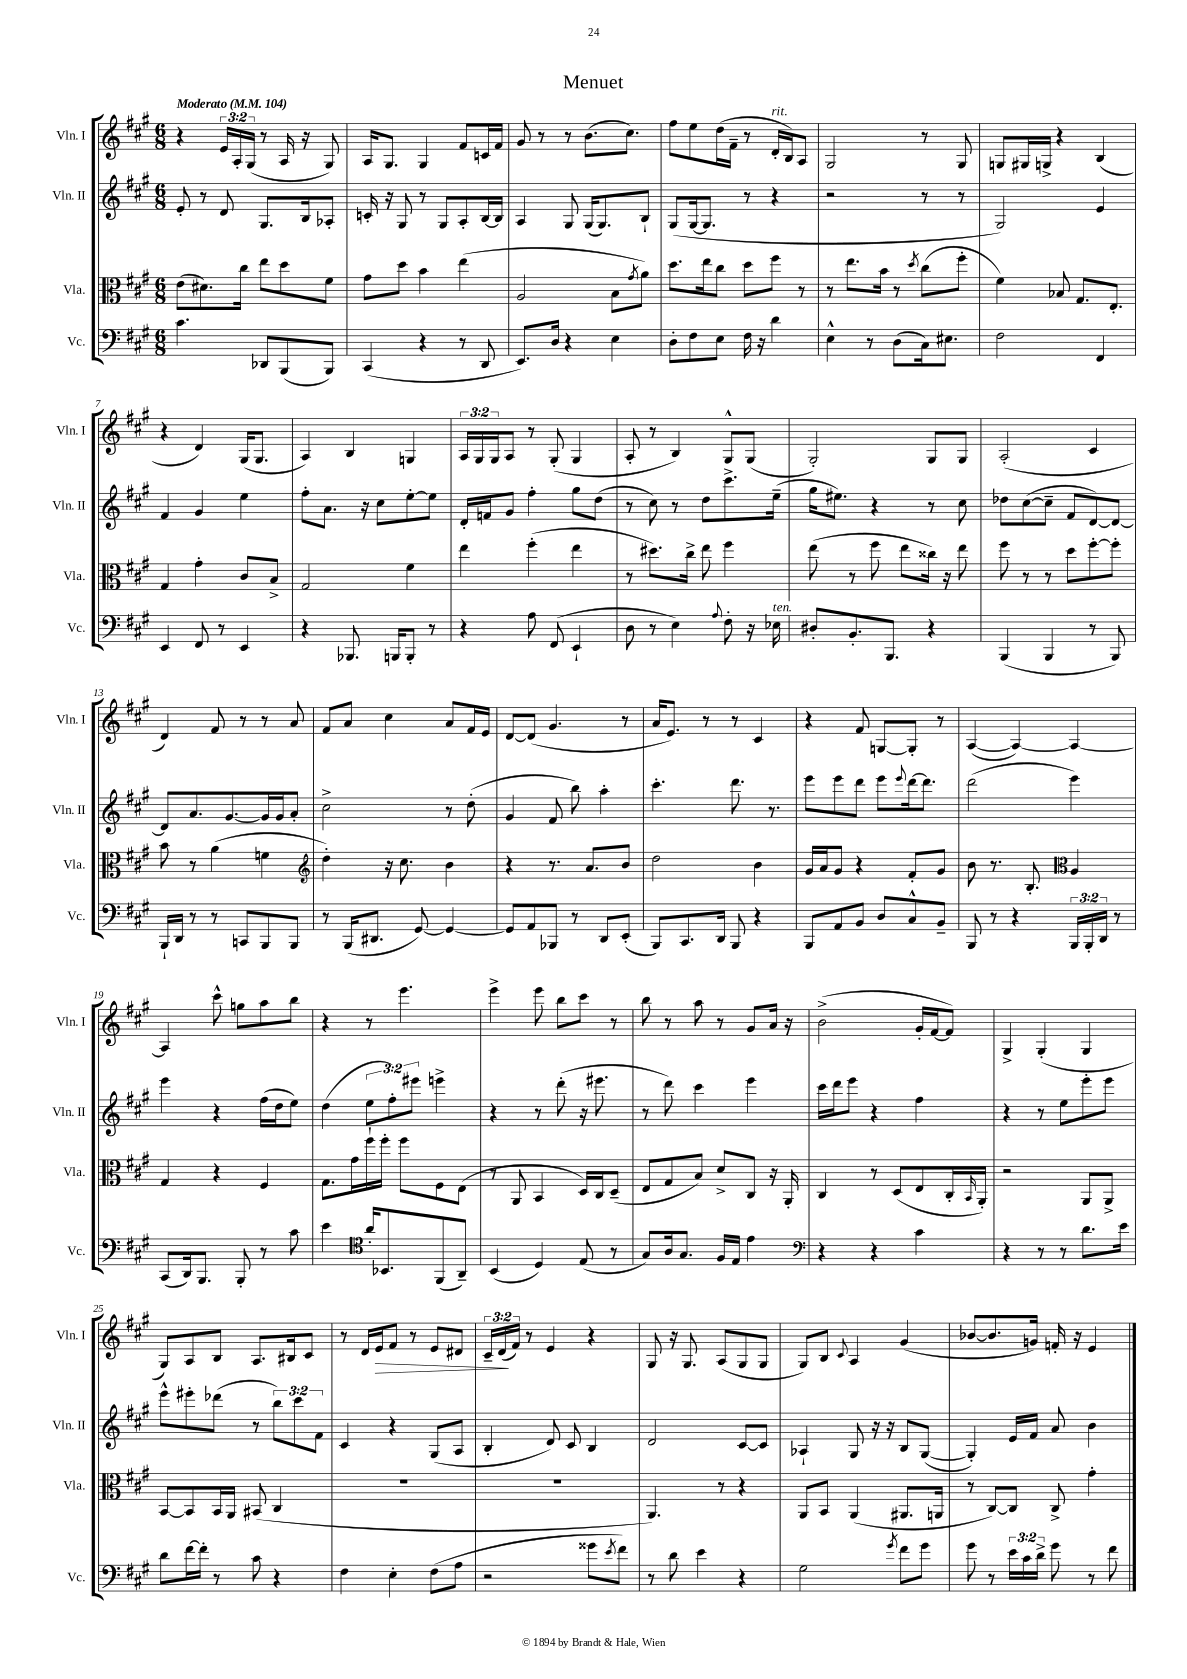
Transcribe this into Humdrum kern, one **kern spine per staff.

**kern	**kern	**kern	**kern	**dynam
*part4	*part3	*part2	*part1	*part1
*staff4	*staff3	*staff2	*staff1	*staff1
*I"Vc.	*I"Vla.	*I"Vln. II	*I"Vln. I	*
*I'Vc.	*I'Vla.	*I'Vln. II	*I'Vln. I	*
*clefF4	*clefC3	*clefG2	*clefG2	*
*k[f#c#g#]	*k[f#c#g#]	*k[f#c#g#]	*k[f#c#g#]	*
*M6/8	*M6/8	*M6/8	*M6/8	*
*MM104	*MM104	*MM104	*MM104	*
=1	=1	=1	=1	=1
!	!	!	!LO:TX:a:B:t=Moderato	!
4.c#\	(8e\L	8e'/	4r	.
.	8.d#X\)	8r	.	.
.	.	8d/	24e/LL	.
.	.	.	24A'/	.
.	16cc#\Jk	.	.	.
.	.	.	(24G#/JJ	.
8DD-X/L	8ee\L	8.G#/L	8r	.
(8BBB/	8dd\	.	16A/	.
.	.	16B/k	16r	.
8BBB/J)	8f#\J	8A-X'/J	8G#/)	.
=2	=2	=2	=2	=2
(4CC#/	8g#\L	16cn'/	16A/KL	.
.	.	16r	8.G#/J	.
.	8dd\J	8G#/	.	.
4r	4b\	8r	4G#/	.
.	.	8G#/L	.	.
8r	(4ee\	8A'/	8f#/L	.
8DD/	.	[16B/L	16cn/L	.
.	.	16B/JJ]	16f#/JJ	.
=3	=3	=3	=3	=3
8.EE/L)	2A/	4A/	8g#/	.
.	.	.	8r	.
16D/Jk	.	.	.	.
4r	.	8G#/	8r	.
.	.	(16G#/KL	(8.b\L	.
.	.	8.G#/)	.	.
4E\	8B\L	.	.	.
.	.	.	8.cc#\J)	.
.	8qg#/	.	.	.
.	8a\J)	8B`/J	.	.
=4	=4	=4	=4	=4
8D'\L	8.dd\L	(8G#/L	8ff#\L	.
8F#\	.	[16G#/k	8ee\	.
.	16ee\k	8.G#/J]	.	.
8E\J	8cc#\J	.	(16dd\L	.
.	.	.	16f#~\JJ	.
16F#\	8dd\L	8r	8r	.
16r	.	.	.	.
!	!	!	!LO:TX:a:i:t=rit.	!
4d\	8ff#\J	4r	16d'/LL	.
.	.	.	16B/J)	.
.	8r	.	8A/J	.
=5	=5	=5	=5	=5
4E^^\	8r	2r	2G#/	.
.	8.ee\L	.	.	.
8r	.	.	.	.
.	16b\Jk	.	.	.
(8D\L	8r	.	.	.
.	8qdd/	.	.	.
16C#\k)	(8cc#\L	8r	8r	.
8.E#X\J	.	.	.	.
.	8ff#'\J	8r	8G#/	.
=6	=6	=6	=6	=6
2F#\	4f#\)	2G#/)	8Gn/L	.
.	.	.	16G#X/L	.
.	.	.	16Gn^/JJ	.
.	8B-X/	.	4r	.
.	8.G#/L	.	.	.
4FF#/	.	4e/	(4B/	.
.	8.E'/J	.	.	.
!!LO:LB:g=z
=7	=7	=7	=7	=7
4EE/	4G#/	4f#/	4r	.
8FF#/	4g#'\	4g#/	4d/)	.
8r	.	.	.	.
4EE/	8c#/L	4ee\	(16G#/KL	.
.	.	.	8.G#/J	.
.	8B^/J	.	.	.
=8	=8	=8	=8	=8
4r	2G#/	8ff#'\L	4A/)	.
.	.	8.a\J	.	.
8.BBB-X/	.	.	4B/	.
.	.	16r	.	.
.	.	8cc#\L	.	.
16BBBn/KL	.	.	.	.
8BBB'/J	4f#\	[8ee'\	4Gn/	.
8r	.	8ee\J]	.	.
=9	=9	=9	=9	=9
4r	4ee\	16d'/LL	24A/LL	.
.	.	.	24G#/	.
.	.	16fn/J	.	.
.	.	.	24G#/J	.
.	.	8g#/J	8A/J	.
8A\	(4ff#'\	4ff#'\	8r	.
(8FF#/	.	.	(8G#'/	.
4EE`/	4ee\	8gg#\L	4G#/	.
.	.	(8dd\J	.	.
=10	=10	=10	=10	=10
8D\	8r	8r	8A'/	.
8r	8.dd#X\L)	8cc#\)	8r	.
4E\)	.	8r	4B/)	.
.	16cc#^\Jk	.	.	.
.	8ee\	8dd\L	.	.
8qqA/	.	.	.	.
8F#'\	4ff#\	8.ccc#^\	8G#^^/L	.
16r	.	.	(8G#/J	.
!LO:TX:a:i:t=ten.	!	!	!	!
16E-X\	.	(16ee~\Jk	.	.
=11	=11	=11	=11	=11
8D#X'/L	(8ee\	16gg#\KL	2G#'/)	.
.	.	8.ee#X\J)	.	.
8.BB'/	8r	.	.	.
.	8ff#\	4r	.	.
8.BBB/J	.	.	.	.
.	8ee\L	.	.	.
4r	16cc##X\Jk)	8r	8G#/L	.
.	16r	.	.	.
.	8ee\	8cc#\	8G#/J	.
=12	=12	=12	=12	=12
(4BBB/	8ff#\	8dd-X\L	(2A'/	.
.	8r	([8cc#\	.	.
4BBB/	8r	8cc#~\J]	.	.
.	8dd\L	8f#/L	.	.
8r	[8ff#'\	[8d/)	4c#/	.
8BBB/)	8ff#'\J]	8d/J_	.	.
!!LO:LB:g=z
=13	=13	=13	=13	=13
16BBB`/LL	8b\	8d/L]	4d/)	.
16DD/JJ	.	.	.	.
8r	8r	8.a/	.	.
8r	(4a\	.	8f#/	.
.	.	[8.g#/	.	.
8CCn/L	.	.	8r	.
8BBB/	4fn\	16g#/L]	8r	.
.	.	16g#/J	.	.
8BBB/J	.	8a'/J	8a/	.
=14	=14	=14	=14	=14
*	*clefG2	*	*	*
8r	4dd'\)	2cc#^\	8f#/L	.
(16BBB/KL	.	.	8a/J	.
8.DD#X/J	.	.	.	.
.	16r	.	4cc#\	.
.	8.cc#\	.	.	.
[8GG#/)	.	.	.	.
4GG#/_	4b\	8r	8a/L	.
.	.	(8dd'\	16f#/L	.
.	.	.	16e/JJ	.
=15	=15	=15	=15	=15
8GG#/L]	4r	4g#/	[8d/L	.
8AA/	.	.	(8d/J]	.
8BBB-X/J	8.r	8f#/	4.g#/	.
8r	.	8bb\)	.	.
.	8.a/L	.	.	.
8DD/L	.	4aa'\	.	.
(8EE'/J	8b/J	.	8r	.
=16	=16	=16	=16	=16
8BBB/L)	2dd\	4.ccc#'\	16a/KL	.
.	.	.	8.e/J)	.
8.CC#/	.	.	.	.
.	.	.	8r	.
16DD/Jk	.	.	.	.
8BBB/	.	8.ddd\	8r	.
4r	4b\	.	4c#/	.
.	.	8.r	.	.
=17	=17	=17	=17	=17
8BBB/L	16g#/LL	8eee\L	4r	.
.	16a/J	.	.	.
8AA/	8g#/J	8eee\	.	.
8BB/J	4r	8ddd\J	8f#/	.
8D/L	.	8eee\L	[8Gn/L	.
.	.	8qqeee/	.	.
8C#^^/	8f#'/L	[16ddd\k	8G'/J]	.
.	.	8.ddd\J]	.	.
8BB~/J	8g#/J	.	8r	.
=18	=18	=18	=18	=18
8BBB/	8b\	(2ddd\	([4A/	.
8r	8.r	.	.	.
4r	.	.	4A/_)	.
.	8.B'/	.	.	.
*	*clefC3	*	*	*
24BBB/LL	4A/	4eee\)	4A/_	.
24BBB'/	.	.	.	.
24DD/JJ	.	.	.	.
8r	.	.	.	.
!!LO:LB:g=z
=19	=19	=19	=19	=19
(8CC#/L	4G#/	4eee\	4A/]	.
16DD/k)	.	.	.	.
8.BBB/J	.	.	.	.
.	4r	4r	8ccc#^^\	.
8BBB'/	.	.	8ggn\L	.
8r	4F#/	(16ff#\LL	8aa\	.
.	.	16dd\J	.	.
8c#\	.	8ee\J)	8bb\J	.
=20	=20	=20	=20	=20
4e\	8.G#\L	(4dd\	4r	.
.	16g#\L	.	.	.
*clefC4	*	*	*	*
16a'/KL	16ff#`\	12ee\L	8r	.
8.BB-X/	16ff#'\JJ	.	.	.
.	.	12ff#'\)	.	.
.	8ff#\L	.	4.eee\	.
.	.	12eee#X\J	.	.
(8FF#/	8F#\	4eeen^\	.	.
8AA~/J)	(8E\J	.	.	.
=21	=21	=21	=21	=21
(4BB/	8r	4r	4eee^\	.
.	8AA/	.	.	.
4D/)	4BB/	8r	8eee\	.
.	.	(8ddd'\	8bb\L	.
(8E/	16D/LL)	16r	8ccc#\J	.
.	16C#/J	8.eee#X\	.	.
8r	(8D~/J	.	8r	.
=22	=22	=22	=22	=22
8G#/L)	8E/L	8r	8bb\	.
16A/k	8G#/	8ddd\)	8r	.
8.G#/J	.	.	.	.
.	8B/J)	4ccc#\	8aa\	.
16F#/LL	8d^/L	.	8r	.
16E/JJ	.	.	.	.
4e\	8C#/J	4eee\	8g#/L	.
.	16r	.	16a/Jk	.
.	16AA'/	.	16r	.
=23	=23	=23	=23	=23
*clefF4	*	*	*	*
4r	4C#/	16ccc#\LL	(2b^\	.
.	.	16ddd\J	.	.
.	.	8eee\J	.	.
4r	8r	4r	.	.
.	(8D/L	.	.	.
4c#\	8E/	4ff#\	16g#'/LL	.
.	.	.	[16f#/J	.
.	16C#'/L	.	8f#/J])	.
.	16qqBB/	.	.	.
.	16AA'/JJ)	.	.	.
=24	=24	=24	=24	=24
4r	2r	4r	4G#^/	.
8r	.	8r	(4G#'/	.
8r	.	8ee\L	.	.
8.d\L	8AA/L	8eee'\	4G#/	.
.	8AA^/J	8eee\J	.	.
16e\Jk	.	.	.	.
!!LO:LB:g=z
=25	=25	=25	=25	=25
8d\L	[8BB/L	8eee^^\L	8G#/L)	.
[16f#\L	8BB/]	8eee#X'\	8A/	.
16f#'\JJ]	.	.	.	.
8r	16BB/L	(8ddd-X\J	8B/J	.
.	16AA/JJ	.	.	.
8c#\	(8BB#X/	8r	8.A/L	.
4r	4C#/	12bb\L)	.	.
.	.	.	16B#X/k	.
.	.	12ccc#\	.	.
.	.	.	8c#/J	.
.	.	12f#\J	.	.
=26	=26	=26	=26	=26
4F#\	2.r	4c#/	8r	.
.	.	.	16d/LL	.
!	!	!	!	!LO:HP:b
.	.	.	16e/J	>
4E'\	.	4r	8f#/J	.
.	.	.	8r	.
(8F#\L	.	(8G#/L	8e/L	.
8A\J	.	8A/J	8d#X/J	.
=27	=27	=27	=27	=27
2r	2.r	4B'/	24c#~/LL	.
.	.	.	(24d/	.
.	.	.	24f#/JJ)	]
.	.	.	8r	.
.	.	8d/)	4e/	.
.	.	8c#/	.	.
8g##X\L	.	4B/	4r	.
8qe/	.	.	.	.
8f#\J)	.	.	.	.
=28	=28	=28	=28	=28
8r	4.AA/)	2d/	8G#/	.
8d\	.	.	16r	.
.	.	.	8.G#/	.
4e\	.	.	.	.
.	8r	.	(8A/L	.
4r	4r	[8c#/L	8G#/	.
.	.	8c#/J]	8G#/J	.
=29	=29	=29	=29	=29
2G#\	8AA/L	4A-X`/	8G#/L)	.
.	8BB/J	.	8B/J	.
.	.	.	8qqc#/	.
.	(4AA/	8G#/	4A/	.
.	.	16r	.	.
.	.	16r	.	.
8qg#/	.	.	.	.
8f#\L	8.AA#X/L	8B/L	(4g#/	.
8g#\J	.	([8G#/J	.	.
.	16AAn/Jk	.	.	.
=30	=30	=30	=30	=30
8g#\	8r	4G#'/])	[8b-X/L	.
8r	[8C#/L)	.	8.b-/]	.
24e\LL	8C#/J]	16e/LL	.	.
24c#\	.	.	.	.
.	.	16f#/JJ	16gn/Jk)	.
24d^\JJ	.	.	.	.
8g#\	8C#^/	8a/	16fn'/	.
.	.	.	16r	.
8r	4g#'\	4b\	4e/	.
8f#\	.	.	.	.
==	==	==	==	==
*-	*-	*-	*-	*-
